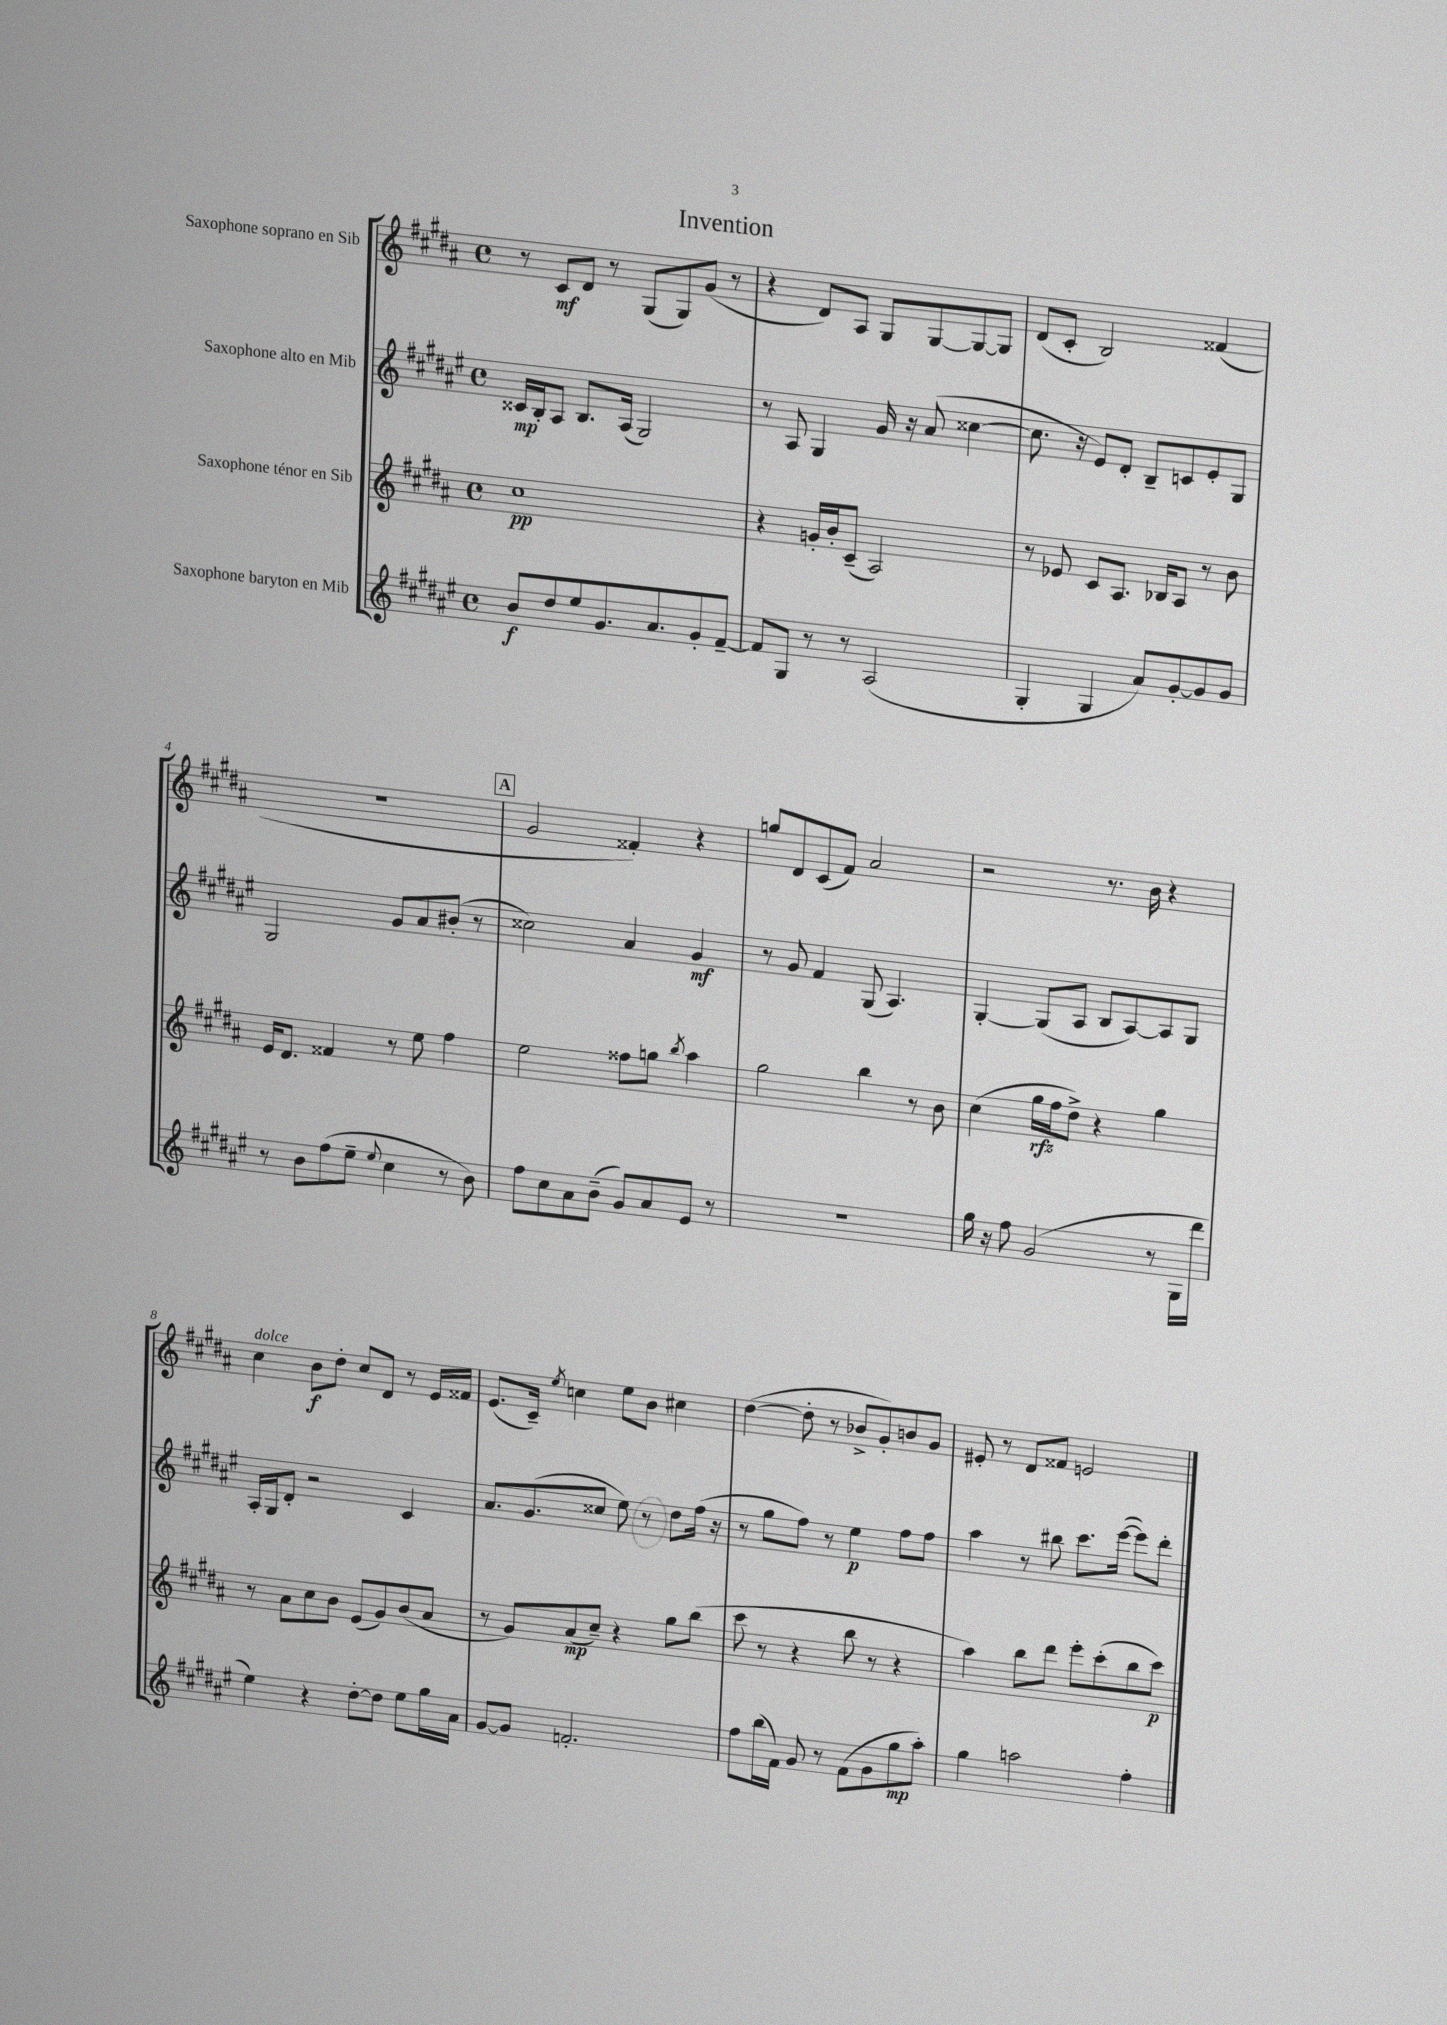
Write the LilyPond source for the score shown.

\header { title = "Invention" }
<<
\new StaffGroup <<
\new Staff = "s0" \with { instrumentName = "Saxophone soprano en Sib" } {
    \clef treble \key b \major \defaultTimeSignature \time 4/4
    r8 cis'8\mf dis'8 r8 gis8( gis8) gis'8( r8 |
    r4 dis'8) ais8 gis8 gis8~ gis8~ gis8 |
    dis'8( cis'8-. b2) fisis'4( |
    R1 |
    \mark \markup { \box "A" } gis'2 fisis'4-.) r4 |
    g''8 dis'8 cis'8( fis'8) ais'2 |
    r2 r8. b'16 r4 |
    cis''4^\markup { \italic "dolce" } b'8\f dis''8-. cis''8 dis'8 r8 e'16 fisis'16 |
    e'8.( cis'16--) \acciaccatura { e''8 } c''4 e''8 b'8 cis''4 |
    dis''4~( dis''8-. r8 bes'8-> gis'8-.) b'8 gis'8 |
    eis'8-. r8 dis'8 fisis'8 e'2 \bar "|." |
}
\new Staff = "s1" \with { instrumentName = "Saxophone alto en Mib" } {
    \clef treble \key fis \major \defaultTimeSignature \time 4/4
    cisis'16\mp b16-. ais8 b8. ais16( gis2) |
    r8 ais8 gis4 gis'16 r16 ais'8( cisis''4~ |
    cisis''8. r16 eis'8) dis'8-. b8-- c'8 eis'8-. gis8 |
    gis2 gis'8 ais'8 bis'8-.( r8 |
    \mark \markup { \box "A" } cisis''2) ais'4 gis'4\mf |
    r8 gis'8 fis'4 gis8( ais4.) |
    gis4~-. gis8( ais8 b8 ais8~) ais8 gis8 |
    ais16-. gis16 dis'8-. r2 cis'4 |
    ais'8. gis'8.( cisis''8 eis''8) r8 dis''8 fis''16( r16 |
    r8 gis''8 fis''8) r8 eis''4\p fis''8 fis''8 |
    ais''4 r8 bis''8 cis'''8. eis'''16~( eis'''8) dis'''8-. \bar "|." |
}
\new Staff = "s2" \with { instrumentName = "Saxophone ténor en Sib" } {
    \clef treble \key b \major \defaultTimeSignature \time 4/4
    cis''1\pp |
    r4 g'16-. b'16-. cis'8--( ais2) |
    r8 ees'8 cis'8 ais8. bes16 ais8 r8 b'8 |
    e'16 dis'8. fisis'4 r8 e''8 fis''4 |
    \mark \markup { \box "A" } e''2 fisis''8 g''8 \acciaccatura { b''8 } ais''4 |
    gis''2 b''4 r8 b'8 |
    cis''4( gis''16\rfz fis''16 dis''8->) r4 gis''4 |
    r8 ais'8 cis''8 b'8 e'8( gis'8) b'8( ais'8 |
    r8 gis'8) ais'8\mp( cis''8--) r4 gis''8 b''8( |
    cis'''8 r8 r4 b''8 r8 r4 |
    ais''4) b''8 dis'''8 e'''8-. cis'''8-.( b''8 cis'''8\p) \bar "|." |
}
\new Staff = "s3" \with { instrumentName = "Saxophone baryton en Mib" } {
    \clef treble \key fis \major \defaultTimeSignature \time 4/4
    b'8\f dis''8 eis''8 gis'8. ais'8. gis'8-. fis'8~-- |
    fis'8 gis8 r8 r8 ais2( |
    gis4-. gis4 ais'8) gis'8~-. gis'8 gis'8 |
    r8 b'8 fis''8( eis''8-- \appoggiatura { eis''8 } cis''4 r8 b'8) |
    \mark \markup { \box "A" } fis''8 cis''8 ais'8 b'8--( gis'8) ais'8 eis'8 r8 |
    R1 |
    gis''16 r16 fis''8 gis'2( r8 gis16 dis'''16 |
    eis''4) r4 dis''8~-. dis''8 eis''8 gis''16 ais'16 |
    gis'8~ gis'8 f'2.-. |
    fis''8 b''16( fis'16) gis'8 r8 fis'8( gis'8 gis''8\mp ais''8-.) |
    gis''4 a''2 fis''4-. \bar "|." |
}
>>
>>
